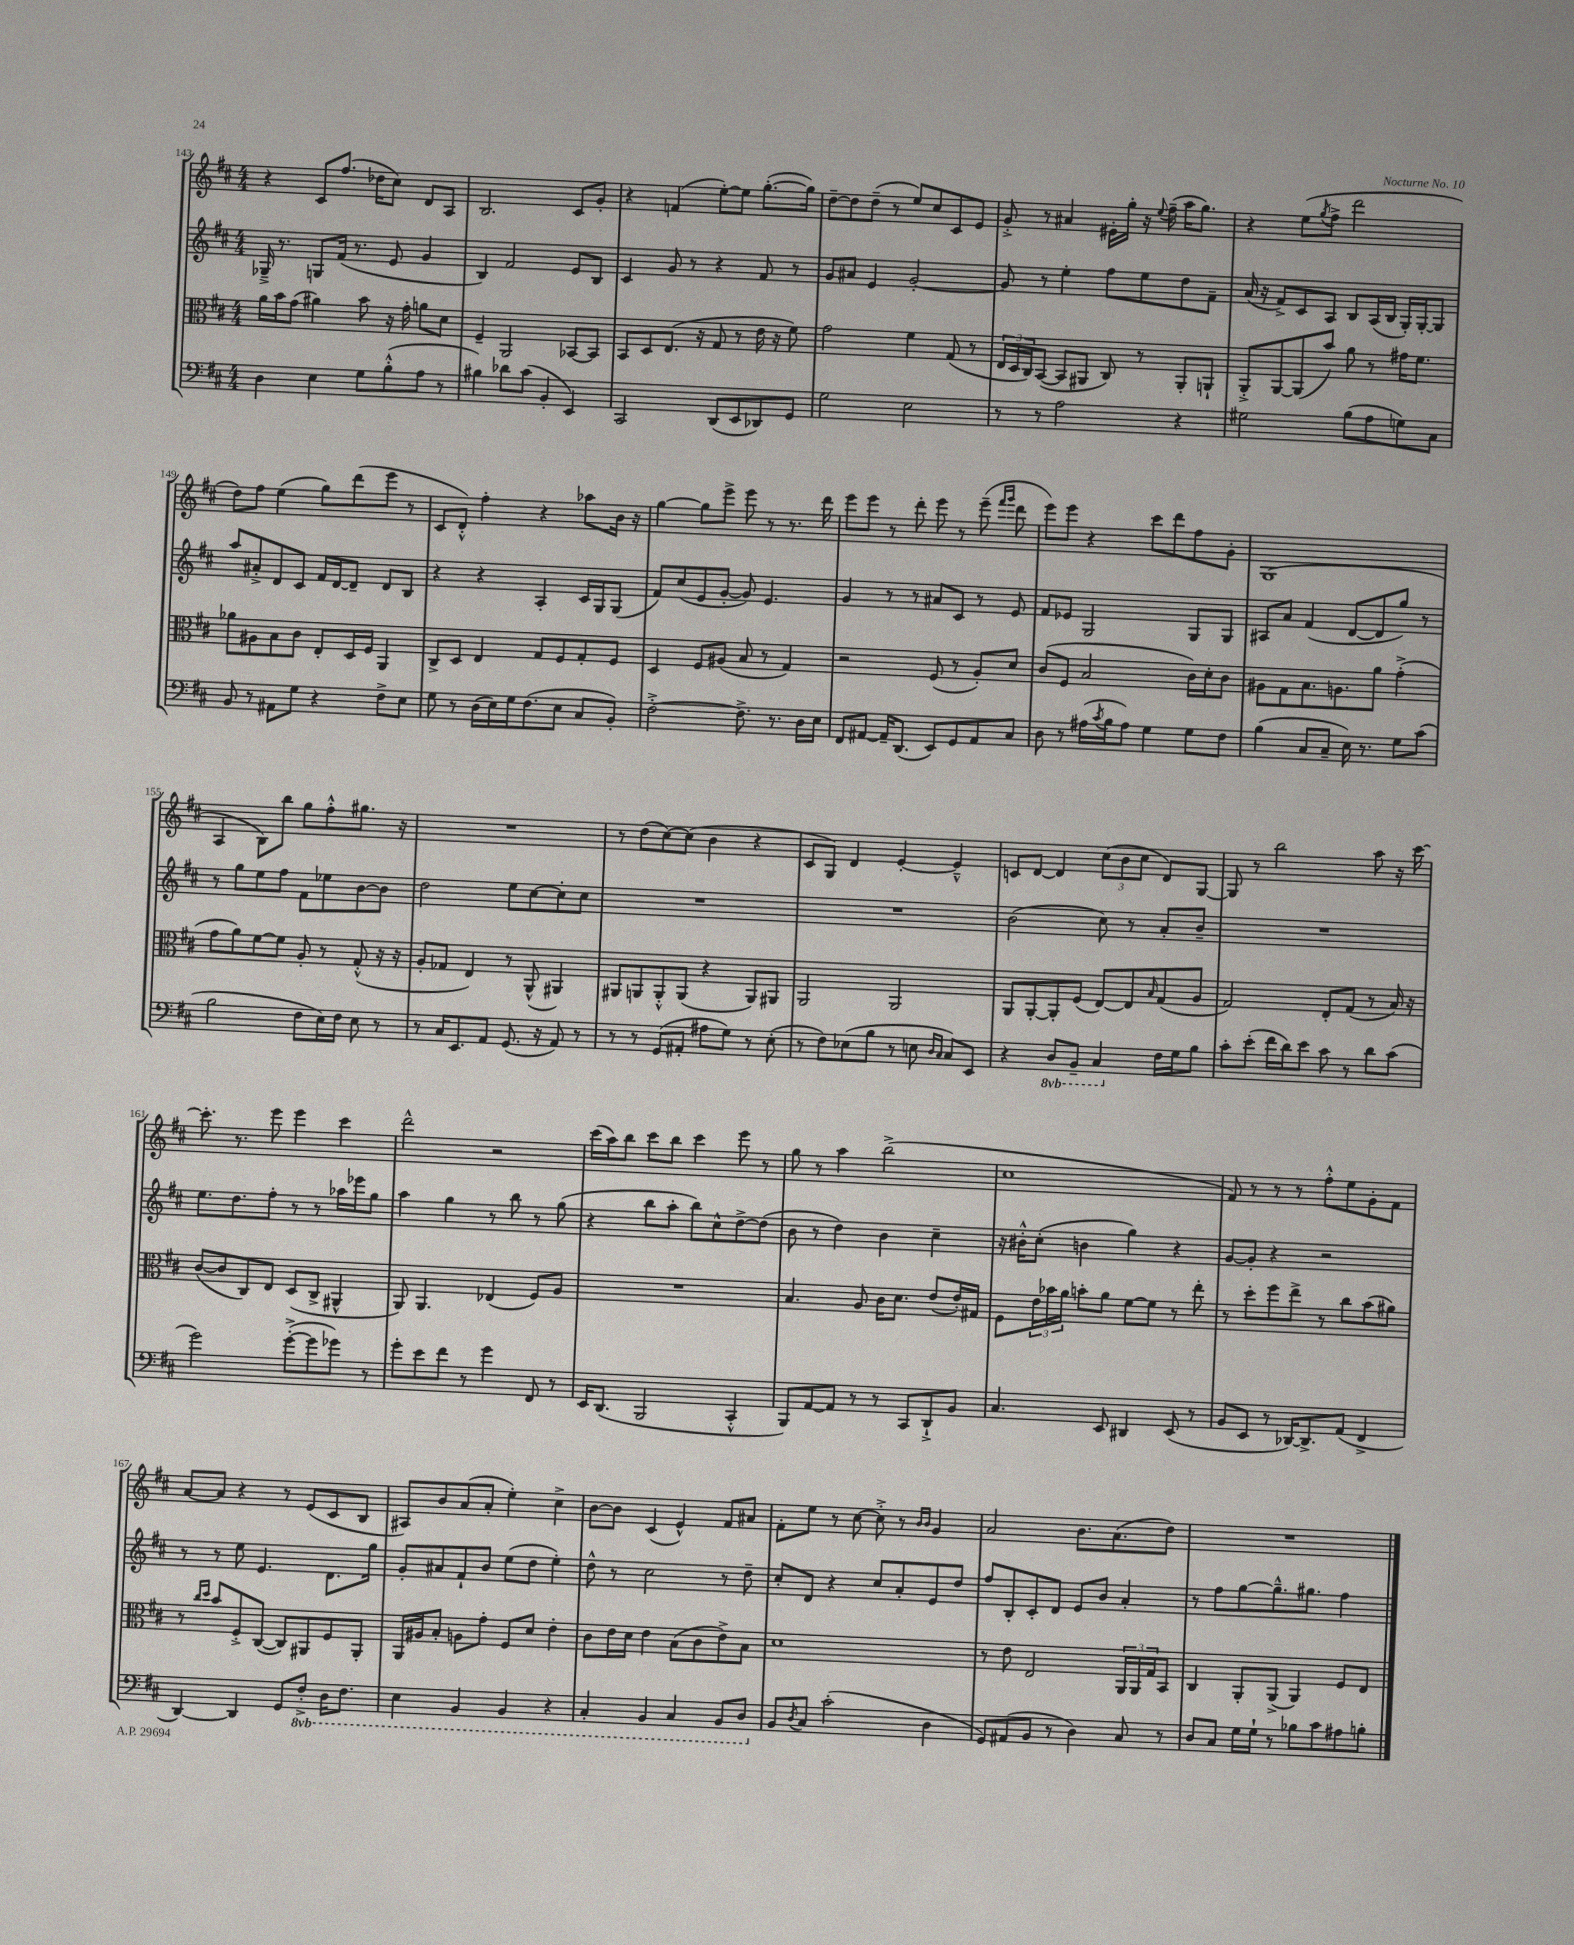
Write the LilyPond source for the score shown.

<<
\new StaffGroup <<
\new Staff = "s0" {
    \clef treble \key d \major \numericTimeSignature \time 4/4
    r4 cis'8 fis''8.( des''16 cis''8) d'8 a8 |
    b2. cis'8 g'8-. |
    r4 f'4( e''8~-.) e''8 g''8.~-.( g''16) |
    d''8~-- d''8 d''8--( r8 e''8) cis''8 cis'8 e'8 |
    g'8-.-> r8 ais'4 eis'16-. g''16-. r16 \appoggiatura { e''8 } fis''16--( a''16 g''8.) |
    r4 e''8( \acciaccatura { g''8 } fis''8-> d'''2 |
    d''8) fis''8 e''4( g''8) d'''8( e'''8 r8 |
    cis'8 d'8-.-^) fis''4-. r4 aes''8 b'16 r16 |
    g''4~ g''8 e'''8-> e'''8 r8 r8. d'''16 |
    e'''8 e'''8 r8 d'''8-. e'''8 r8 e'''8--( \grace { fis'''16 g'''16 } d'''8 |
    e'''8) e'''8 r4 cis'''8 d'''8 fis''8 g'8-. |
    g1( |
    a4 b8) b''8 g''8 fis''8-.-^ gis''8. r16 |
    R1 |
    r8 d''8( cis''8~) cis''8( b'4 r4 |
    cis'8 g8) d'4 e'4~-. e'4---^ |
    c'8 d'8~ d'4 \tuplet 3/2 { cis''8( b'8 cis''8 } d'8) g8~ |
    g8 r8 b''2 a''8 r16 cis'''16~ |
    cis'''8.-. r8. e'''8 e'''4 cis'''4 |
    d'''2-^ r2 |
    cis'''16( a''16) b''8 cis'''8 b''8 cis'''4 e'''8 r8 |
    g''8 r8 a''4 b''2->( |
    cis''1 |
    fis'8) r8 r8 r8 fis''8-.-^ e''8 g'8-. fis'8 |
    a'8~ a'8 r4 r8 e'8( cis'8 b8 |
    ais8) b'8 a'8( a'8-. e''4-.) cis''4-> |
    b'8~ b'8 cis'4( e'4-^) fis'8 ais'8 |
    fis'8-. e''8 r8 cis''8~ cis''8-.-> r8 \grace { b'16 b'16 } g'4 |
    a'2 b'8. a'8.( d''8) |
    R1 \bar "|." |
}
\new Staff = "s1" {
    \clef treble \key d \major \numericTimeSignature \time 4/4
    ges16---> r8. g8 fis'16( r8. e'8 g'4 |
    b4) fis'2 e'8 b8 |
    cis'4 g'8 r8 r4 fis'8 r8 |
    g'8 ais'8 e'4 g'2~-. |
    g'8 r8 e''4-. fis''8 e''8 d''8 fis'8-- |
    a'16( r16 fis'8->) cis'8 a8 b8 a16( b16 g16-.) g16~-. g8 |
    a''8 ais'8-.-> d'8 cis'8 fis'16 d'16~ d'8-- d'8 b8 |
    r4 r4 a4-. cis'16 g16 g8( |
    fis'8) cis''8( e'8 g'8~-. g'8) e'4. |
    g'4 r8 r8 ais'8 cis'8 r8 e'8 |
    fis'8 ees'8 g2 g8 g8 |
    ais8 a'8 fis'4( d'8~ d'8 g''8) r8 |
    r8 g''8 e''8 fis''8 fis'8 ees''8 b'8~ b'8 |
    d''2 e''8 cis''8~ cis''8-. cis''8 |
    R1 |
    R1 |
    b'2( cis''8) r8 a'8-. b'8-- |
    R1 |
    e''8. d''8. fis''8-. r8 r8 aes''16 ees'''16 g''8 |
    a''4 g''4 r8 b''8 r8 g''8( |
    r4 b''8 a''8-. b''8) cis''8-^ d''8~-> d''8( |
    b'8 r8 d''4) b'4 cis''4-- |
    r16 bis'16-.-^ cis''8-.( b'4 g''4) r4 |
    g'8~ g'8-. r4 r2 |
    r8 r8 e''8 e'4. d'8. g''16 |
    g'8-. ais'8 fis'8-! b'8 e''8( d''8 e''4-.) |
    d''8-^ r8 cis''2 r8 d''8-- |
    cis''8-. d'8 r4 cis''8 a'8-. e'8 d''8 |
    fis''8 b8-. cis'8-. d'8 e'8 b'8 a'4-. |
    r8 fis''8 g''8~ g''8.---^ gis''8. fis''4 \bar "|." |
}
\new Staff = "s2" {
    \clef alto \key d \major \numericTimeSignature \time 4/4
    a'16 b'16 g'8( ais'4) b'8 r16 g'16-. a'8 d'8 |
    fis4-- a,2 bes,8~ bes,8 |
    b,8 d8 e8.( r16 g8 r8 e'16 r16 fis'8) |
    g'2 fis'4 g8( r8 |
    \tuplet 3/2 { e16 d16 cis16) } b,8~( b,8 ais,8 cis8) r8 ais,8-. a,8-! |
    a,8-.-> a,8~ a,8( b'8) a'8 r8 gis'16 fis'8. |
    aes'8 ais8 b8 cis'8 e8-. d16 fis16 a,4 |
    cis8-> d8 e4 g8 fis8 g8-. fis8 |
    d4 fis8 ais8( b8 r8 g4) |
    r2 fis8( r8 a8-.) d'8 |
    cis'8( fis8 b2 cis'16) d'16-. cis'8 |
    ais8 g8 b8. a8. a'8 g'4-.->( |
    g'8 a'8) fis'8~ fis'8 a8-. r8 g8-.-^( r16 r16 |
    a8-. ges8 e4) r8 a,8-^( ais,4) |
    ais,8 a,8 a,8-.-^ a,8( r4 a,8) ais,8 |
    a,2 a,2 |
    a,8 a,8~-. a,8-. fis8( e8~) e8 \grace { b16 } g8( a8 |
    g2) e8-. g8( r8 b16) r16 |
    cis'8~( cis'8 cis8) e8 d8( cis8-> ais,4-^ |
    a,8) a,4. ees4( fis8) a8 |
    R1 |
    b4. a8 cis'16 d'8. e'8( e'16-.) gis16 |
    fis8 \tuplet 3/2 { e'16 bes'16 a'16 } b'8-. a'8 fis'8~ fis'8 r8 e''8-. |
    r8 d''8-. fis''8 e''8-> r8 cis''8 b'8( ais'8) |
    r8 \grace { cis''16 d''16 } b'8 fis8-.-> cis8~( cis8) ais,8 fis8 ais,8-. |
    a,16 ais16 b8-. a8 g'8-. fis8 d'8 e'4-. |
    cis'8 e'16 d'16 e'4 b8( cis'8 e'8->) b8 |
    d'1 |
    r8 e'8 e2 \tuplet 3/2 { a,16 a,16 g16 } b,8 |
    cis4 a,8-. a,8->( a,4) fis8 e8 \bar "|." |
}
\new Staff = "s3" {
    \clef bass \key d \major \numericTimeSignature \time 4/4 \set Staff.ottavationMarkups = #ottavation-simple-ordinals
    d4 e4 g8 b8-.-^( a8 r8 |
    bis4) des'8 cis'8( b,4-. e,4) |
    cis,2 d,8( e,8 des,8) g,8 |
    g2 e2 |
    r8 r8 a2 r4 |
    gis2 b8( a8 g8) cis8 |
    b,8 r8 ais,8 g8 r4 fis8-> e8 |
    g8 r8 d16( e16) g16 fis8.( e8 cis8 b,8-.) |
    fis2~-.-> fis8.-> r8. d16 e16 |
    fis,8 ais,8~ ais,16-- d,8.( e,8) g,8 ais,8 cis8 |
    d8 r8 ais16( \acciaccatura { cis'8 } b16 ais8) g4 g8 fis8 |
    b4( cis8 cis8-- e16) r8. g8 cis'8( |
    b2 fis8 e16) fis16 e8 r8 |
    r8 cis16 e,8. a,8 g,8.( r16 a,8) r8 |
    r8 r8 g,8( ais,8-. ais8 g8) r8 e8-.( |
    r8 fis8) ees8( b8 r8 e8 \grace { d16 cis16 } cis8) e,8 |
    r4 \ottava #-1 d,8 b,,8-- cis,4 \ottava #0 fis16 g16 b8 |
    cis'8-. e'8-.( fis'16 d'16) e'8 cis'8 r8 d'8 cis'8( |
    g'2) g'8~-.->( g'8 ges'8) r8 |
    g'8-. e'8 fis'8 r8 g'4 fis,8 r8 |
    e,16 d,8.( b,,2 cis,4-.-^ |
    b,,8) a,8~ a,8 r8 r8 cis,8 d,8-!-> b,8 |
    cis4. e,8 dis,4 e,8( r8 |
    b,8 e,8 r8 des,16~) des,8.-> a,8( fis,4-> |
    d,4~) d,4 g,8 \ottava #-1 fis,8-.-> d,16 fis,8. |
    e,4 b,,4 b,,4 r4 |
    cis,4-. b,,4 cis,4 b,,8 d,8 \ottava #0 |
    b,8 \acciaccatura { d8 } cis8 cis'2-.( d4 |
    g,8) ais,8( b,8 r8 d4) cis8 r8 |
    d8 cis8 g16 g16-! r8 bes8 cis'8 ais8 b8-. \bar "|." |
}
>>
>>
\layout { \context { \Score currentBarNumber = #143 } }
